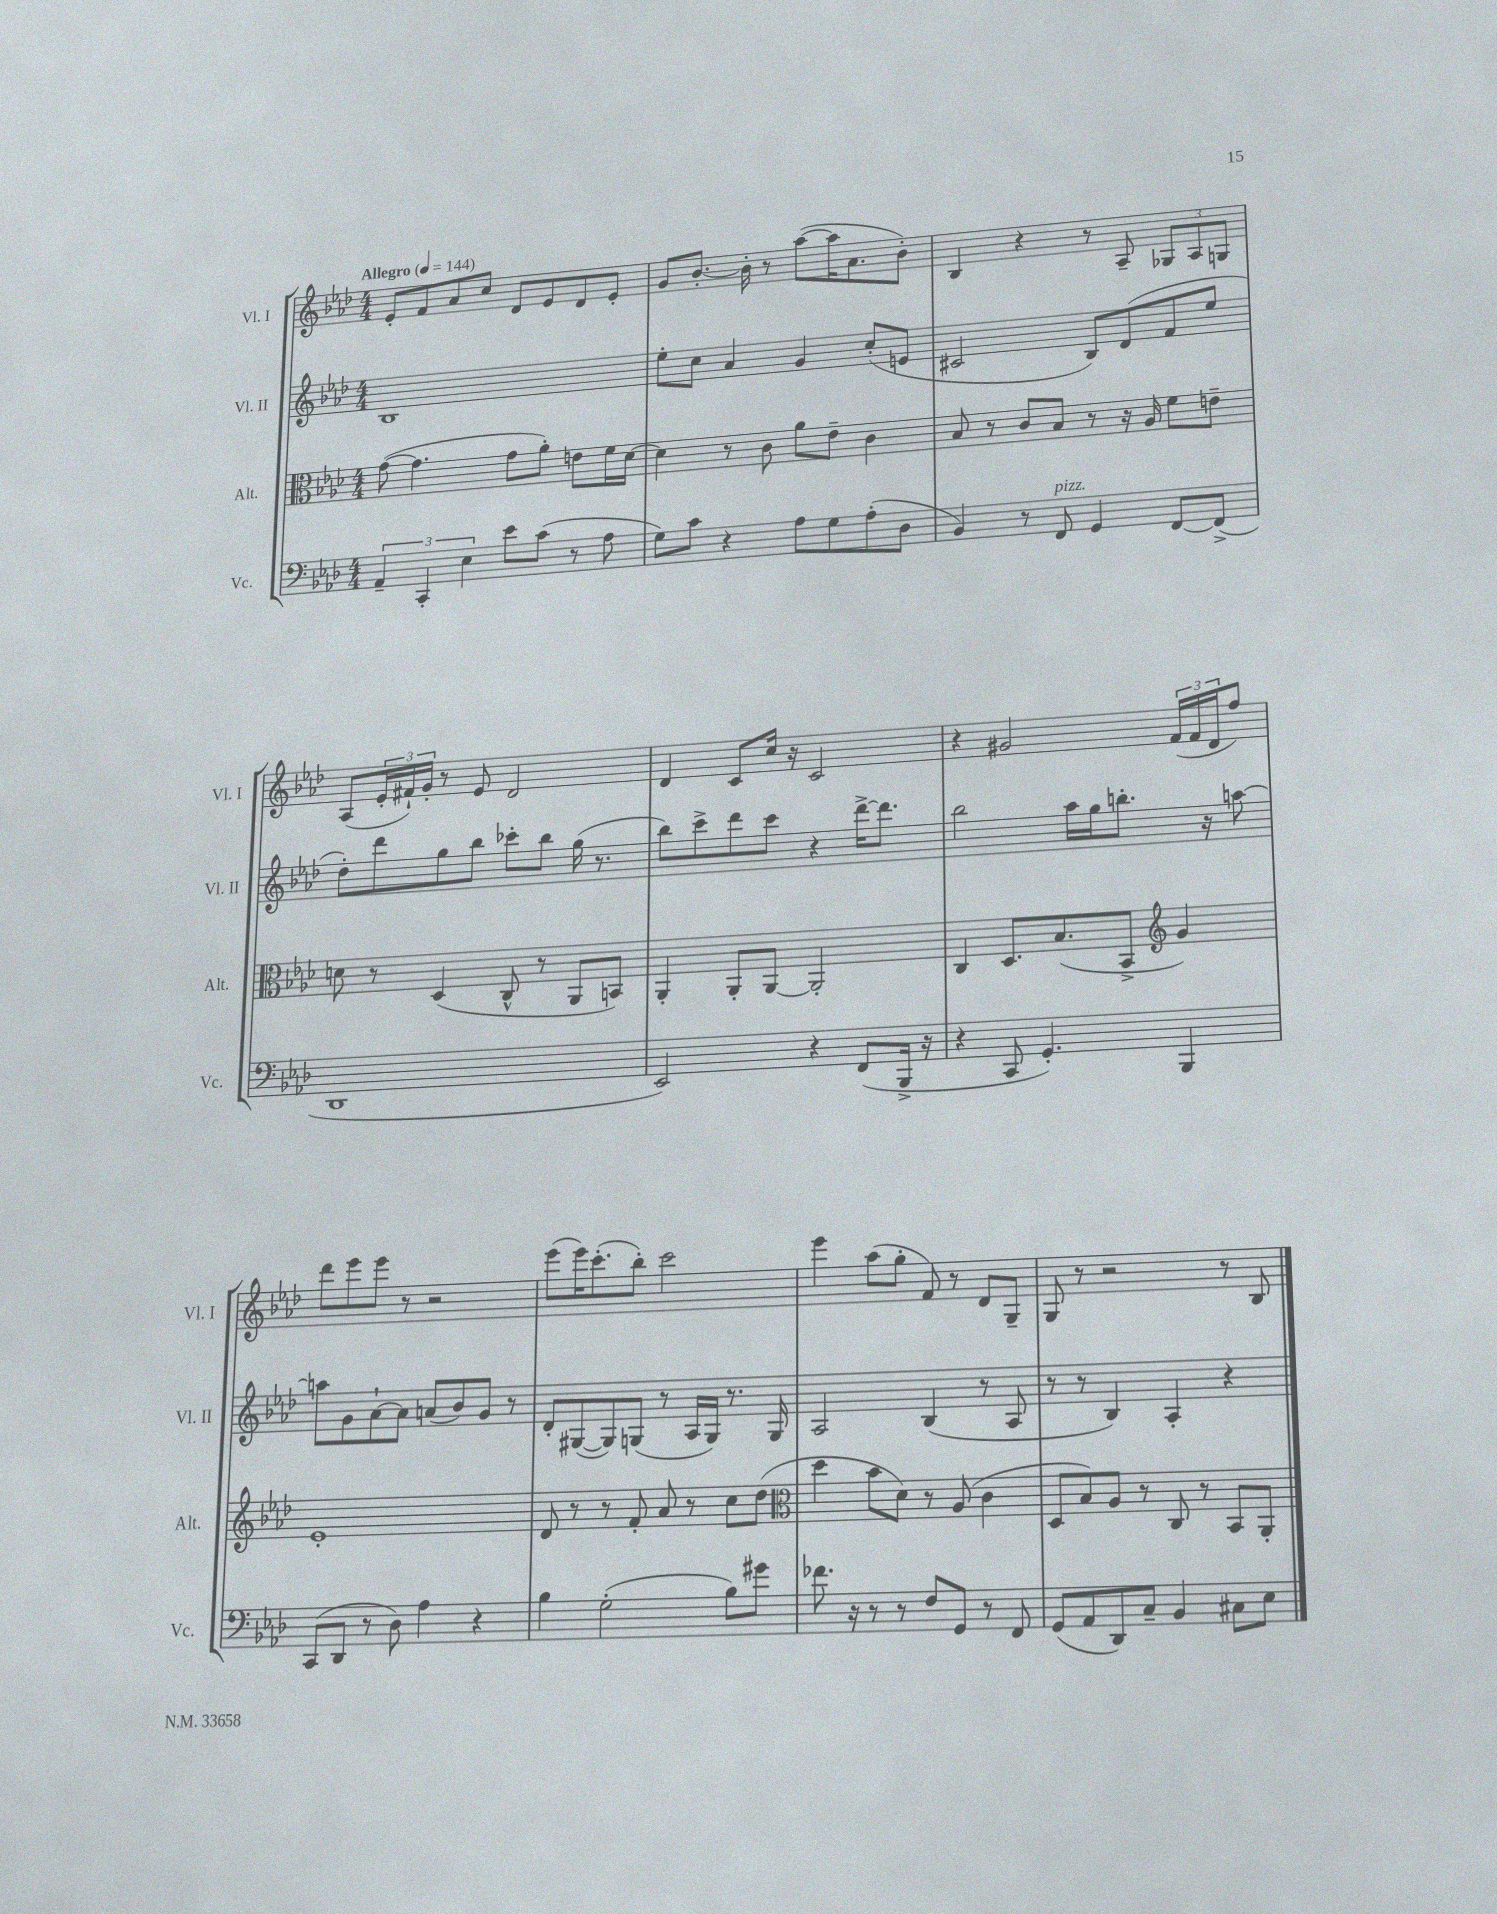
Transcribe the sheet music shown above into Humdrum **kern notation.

**kern	**kern	**kern	**kern
*part4	*part3	*part2	*part1
*staff4	*staff3	*staff2	*staff1
*I"Vc.	*I"Alt.	*I"Vl. II	*I"Vl. I
*I'Vc.	*I'Alt.	*I'Vl. II	*I'Vl. I
*clefF4	*clefC3	*clefG2	*clefG2
*k[b-e-a-d-]	*k[b-e-a-d-]	*k[b-e-a-d-]	*k[b-e-a-d-]
*M4/4	*M4/4	*M4/4	*M4/4
*MM144	*MM144	*MM144	*MM144
=1	=1	=1	=1
!	!	!	!LO:TX:a:B:t=Allegro
6AA-~/	([8g\	1B-	8e-'/L
.	4.g\]	.	8f/
6CC'/	.	.	.
.	.	.	8a-/
6E-\	.	.	.
.	.	.	8cc/J
8e-\L	8g\L	.	8d-/L
(8c\J	8a-'\J)	.	8e-/
8r	8en\L	.	8d-/
8A-\	16f\L	.	8e-'/J
.	[16d-\JJ	.	.
=2	=2	=2	=2
8G\L)	4d-\]	8ee-'\L	8g/L
8c\J	.	8cc\J	[8.b-'/J
4r	8r	4a-/	.
.	.	.	16b-'\]
.	8c\	.	8r
8A-\L	8a-\L	4g/	([8aa-\L
8G\	8e-~\J	.	16aa-\K]
.	.	.	8.a-\
(8A-'\	4c\	(8cc'/L	.
8D-\J	.	8en/J	8b-'\J)
=3	=3	=3	=3
4BB-/)	8B-/	2c#X/	4B-/
.	8r	.	.
8r	8c/L	.	4r
!LO:TX:a:i:t=pizz.	!	!	!
8FF/	8B-/J	.	.
4GG/	8r	8B-/L)	8r
.	16r	(8d-/	8A-~/
.	16A-/	.	.
[8FF/L	8f\L	8f/	12G-X/L
.	.	.	12A-/
(8FF^/J]	8en~\J	8ee-/J	.
.	.	.	12Gn/J
!!LO:LB:g=z
=4	=4	=4	=4
1DD-	8dn\	8dd-'\L)	(8A-/L
.	8r	8ddd-\	24e-'/L
.	.	.	24f#X`/)
.	.	.	24g'/JJ
.	(4D-/	8gg\	8r
.	.	8bb-\J	8e-/
.	8C^^/	8ccc-X'\L	2d-/
.	8r	8bb-\J	.
.	8AA-/L	(16gg\	.
.	.	8.r	.
.	8BBn/J)	.	.
=5	=5	=5	=5
2EE-/)	4AA-'/	8bb-\L)	4d-/
.	.	8ccc^\	.
.	8AA-'/L	8ddd-\	8c/L
.	[8AA-/J	8ccc\J	16cc/Jk
.	.	.	16r
4r	2AA-'/]	4r	2c/
(8FF/L	.	[16ddd-^\KL	.
.	.	8.ddd-\J]	.
16BBB-^/Jk	.	.	.
16r	.	.	.
=6	=6	=6	=6
4r	4C/	2bb-\	4r
8CC/	8.D-/L	.	2g#X/
4.GG'/)	.	.	.
.	(8.B-/	.	.
.	.	16aa-\LL	.
.	.	16gg\J	.
.	8BB-^/J	8.bbn'\J	.
*	*clefG2	*	*
4BBB-/	4g/)	.	(24f/LL
.	.	.	24f/
.	.	16r	.
.	.	.	24d-/J
.	.	[8aan\	8ff/J)
!!LO:LB:g=z
=7	=7	=7	=7
(8CC/L	1e-'	8aan\L]	8ddd-\L
8DD-/J	.	8g\	8eee-\
8r	.	[8a-`\	8eee-\J
8D-\)	.	8a-\J]	8r
4A-\	.	(8an/L	2r
.	.	8b-/)	.
4r	.	8g/J	.
.	.	8r	.
=8	=8	=8	=8
4B-\	8d-/	8d-'/L	(8eee-\L
.	8r	([8G#X/	16eee-\K)
.	.	.	(8.ccc'\
(2G'\	8r	8G#/])	.
.	8f'/	(8Gn/J	8bb-'\J)
.	8a-/	8r	2ccc\
.	8r	16A-/LL	.
.	.	16G/JJ)	.
8B-\L)	8cc\L	8.r	.
8g#X\J	(8dd-\J	.	.
.	.	16G/	.
=9	=9	=9	=9
*	*clefC3	*	*
8.f-X\	4dd-\	2A-/	4eee-\
16r	.	.	.
8r	8b-\L	.	(8aa-\L
8r	8d-\J)	.	8gg'\J
8F/L	8r	(4B-/	8f/)
8GG/J	(8A-/	.	8r
8r	4c\	8r	8d-/L
8FF/	.	8A-/	8G~/J
=10	=10	=10	=10
(8GG/L	8D-/L	8r	8G/
8AA-/	8B-/)	8r	8r
8DD-/)	8A-/J	4B-/)	2r
8C~/J	8r	.	.
4BB-/	8C/	4A-'/	.
.	8r	.	.
8C#X\L	8BB-/L	4r	8r
8E-\J	8AA-'/J	.	8B-/
==	==	==	==
*-	*-	*-	*-
